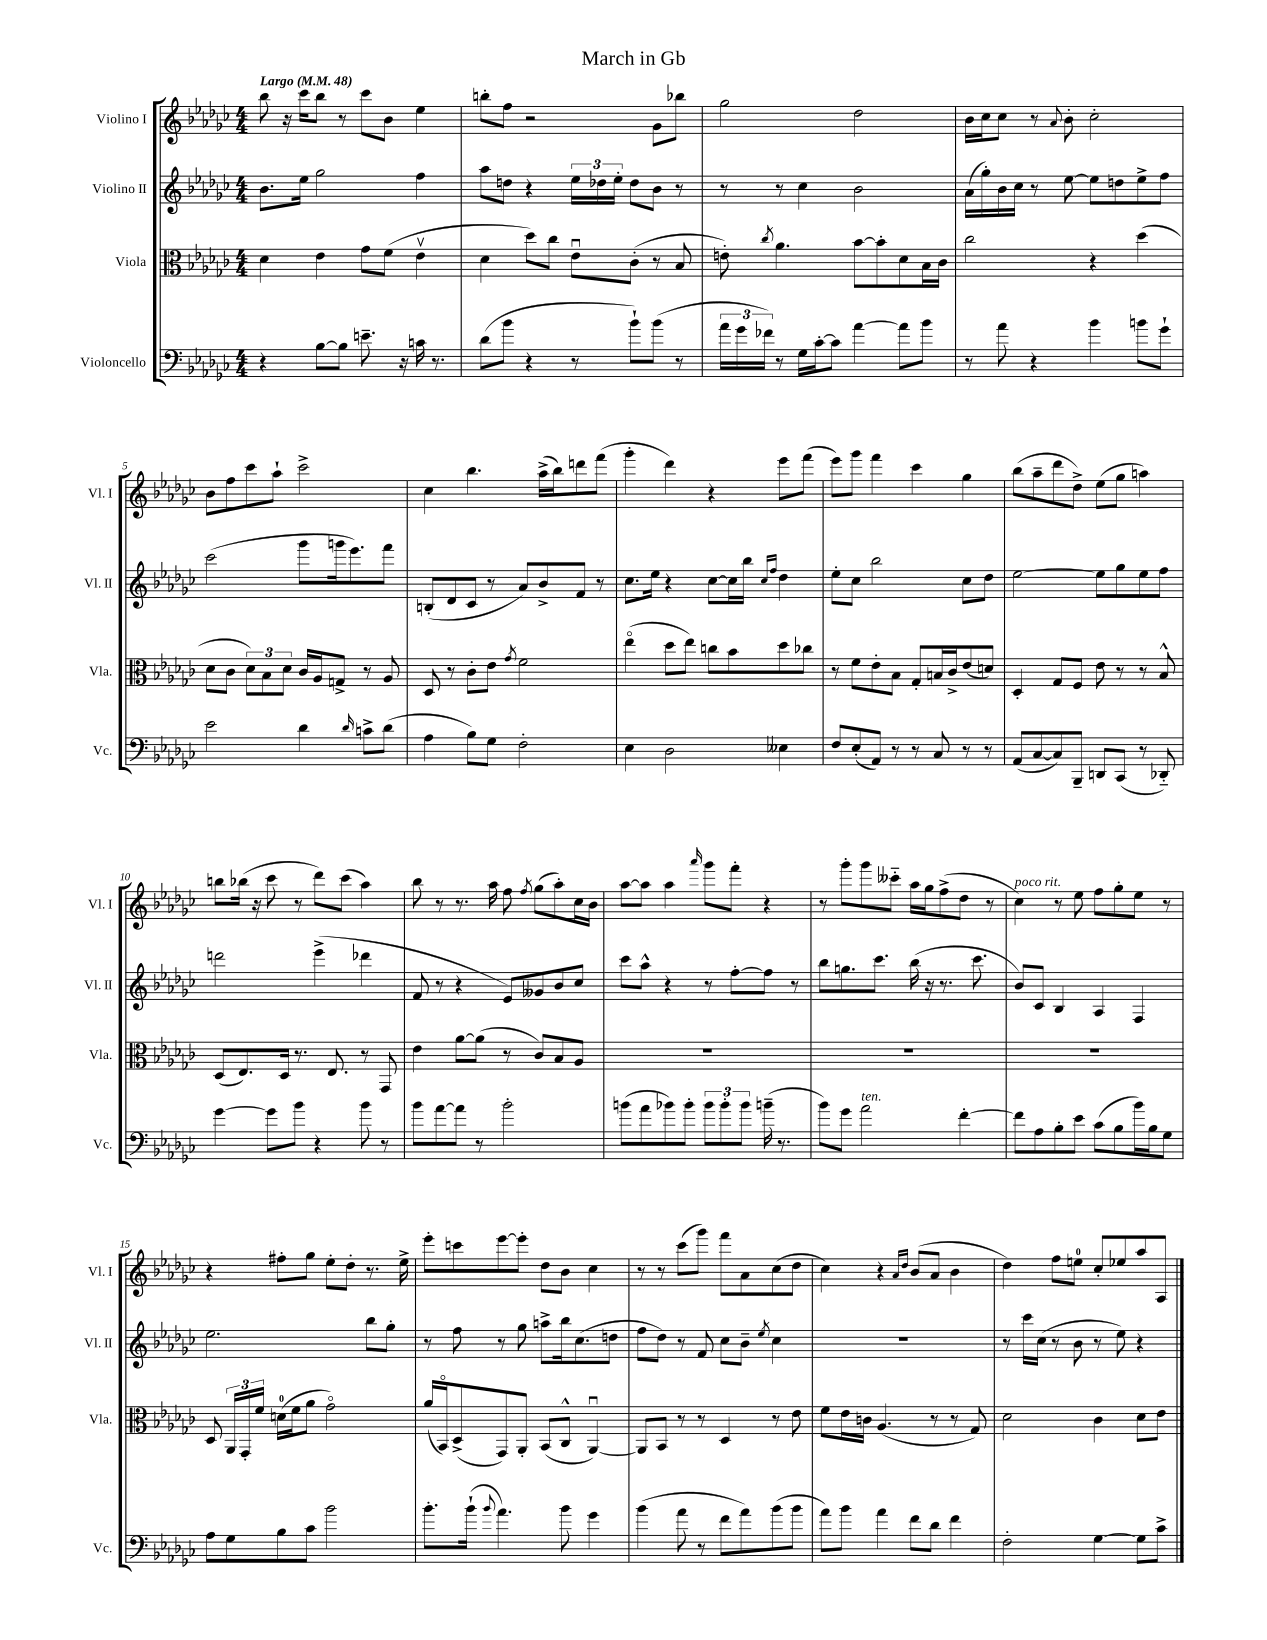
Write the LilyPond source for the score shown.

\header { title = "March in Gb" }
<<
\new StaffGroup <<
\new Staff = "s0" \with { instrumentName = "Violino I" shortInstrumentName = "Vl. I" } {
    \clef treble \key ges \major \numericTimeSignature \time 4/4 \tempo "Largo" 4 = 48
    \autoBeamOff bes''8 r16 ces'''16[ bes''8] r8 ces'''8[ bes'8] ees''4 |
    b''8[-. f''8] r2 ges'8[ bes''8] |
    ges''2 des''2 |
    bes'16[ ces''16 ces''8] r8 \appoggiatura { aes'8 } bes'8-. ces''2-. |
    bes'8[ f''8 ces'''8 aes''8]-! ces'''2-> |
    ces''4 bes''4. aes''16[->( bes''16) d'''8 f'''8]( |
    ges'''4-. des'''4) r4 ees'''8[ f'''8]( |
    ees'''8[) ges'''8] f'''4 ces'''4 ges''4 |
    bes''8[( aes''8-- des'''8 des''8]->) ees''8[( ges''8] a''4) |
    b''8[ bes''16]( r16 ces'''8 r8 des'''8[) ces'''8]( aes''4) |
    bes''8 r8 r8. aes''16 f''8 \acciaccatura { f''8 } ges''8[( aes''8-.) ces''16 bes'16] |
    aes''8[~ aes''8] aes''4 \grace { aes'''16 } ges'''8[ f'''8]-. r4 |
    r8 ges'''8[-. ges'''8 ceses'''8]-_ aes''16[ ges''16 f''8->( des''8] r8 |
    ces''4^\markup { \italic "poco rit." }) r8 ees''8 f''8[ ges''8-. ees''8] r8 |
    r4 fis''8[-. ges''8] ees''8[-. des''8]-. r8. ees''16-> |
    ees'''8[-. c'''8 ees'''8~ ees'''8]-. des''8[ bes'8] ces''4 |
    r8 r8 ces'''8[( ges'''8]) f'''8[ aes'8 ces''8( des''8] |
    ces''4) r4 \grace { aes'16[ des''16] } bes'8[( aes'8] bes'4 |
    des''4) f''8[ e''8]-0 ces''8[-. ees''8 aes''8 aes8] \bar "|." |
}
\new Staff = "s1" \with { instrumentName = "Violino II" shortInstrumentName = "Vl. II" } {
    \clef treble \key ges \major \numericTimeSignature \time 4/4
    \autoBeamOff bes'8.[ ees''16] ges''2 f''4 |
    aes''8[ d''8] r4 \tuplet 3/2 { ees''16[ des''16 ees''16]-. } des''8[ bes'8] r8 |
    r8 r8 ces''4 bes'2 |
    aes'16[( ges''16-.) bes'16 ces''16] r8 ees''8~ ees''8[ d''8 ees''8-> f''8] |
    ces'''2( ges'''8[ g'''16 ees'''8.) f'''8] |
    b8[-.( des'8 ces'8] r8 aes'8[) bes'8-> f'8] r8 |
    ces''8.[ ees''16] r4 ces''8[~ ces''16 bes''16] \grace { ces''16[ f''16] } des''4 |
    ees''8[-. ces''8] bes''2 ces''8[ des''8] |
    ees''2~ ees''8[ ges''8 ees''8 f''8] |
    d'''2 ees'''4->( des'''4 |
    f'8 r8 r4 ees'8[) geses'8 bes'8 ces''8] |
    ces'''8[ aes''8]-^ r4 r8 f''8[~-. f''8] r8 |
    bes''8[ g''8. ces'''8.] bes''16( r16 r8. ces'''8. |
    bes'8[) ces'8] bes4 aes4 f4 |
    ees''2. bes''8[ ges''8]-. |
    r8 f''8 r8 ges''8 a''8[-> bes''16 ces''8.( d''8] |
    f''8[ des''8]) r8 f'8 ces''8[ bes'8]-- \acciaccatura { ees''8 } ces''4 |
    R1 |
    r8 ces'''16[ ces''16]( r8 bes'8 r8 ees''8) r4 \bar "|." |
}
\new Staff = "s2" \with { instrumentName = "Viola" shortInstrumentName = "Vla." } {
    \clef alto \key ges \major \numericTimeSignature \time 4/4
    \autoBeamOff des'4 ees'4 ges'8[ f'8]( ees'4\upbow |
    des'4 des''8[) ces''8] ees'8[\downbow ces'8]-.( r8 bes8 |
    e'8-.) \acciaccatura { ces''8 } aes'4. bes'8[~ bes'8-. des'8 bes16 ces'16] |
    ces''2 r4 des''4( |
    des'8[ ces'8] \tuplet 3/2 { des'8[) bes8 des'8] } ces'16[ aes16 g8]-> r8 aes8 |
    des8 r8 ces'8[-. ees'8] \acciaccatura { ges'8 } f'2 |
    ees''4\flageolet( des''8[ ees''8]) c''8[ bes'8 des''8 ces''8] |
    r8 f'8[ ees'8-. bes8] ges8[-. b16 ces'16-> ees'8( d'8]) |
    des4-. ges8[ f8] ees'8 r8 r8 bes8-^ |
    des8[( ees8.) des16] r8. ees8. r8 ges,8 |
    ees'4 aes'8[~ aes'8]( r8 ces'8[) bes8 aes8] |
    R1 |
    R1 |
    R1 |
    des8 \tuplet 3/2 { aes,16[ ges,16-. f'16] } d'16[-0( f'16 aes'8] ges'2\flageolet) |
    aes'16[( bes,16\flageolet) des8->( ges,8) aes,8]-. bes,8[( ces8]-^ aes,4~\downbow) |
    aes,8[ bes,8] r8 r8 des4 r8 ees'8 |
    f'8[ ees'16 c'16] aes4.( r8 r8 ges8) |
    des'2 ces'4 des'8[ ees'8] \bar "|." |
}
\new Staff = "s3" \with { instrumentName = "Violoncello" shortInstrumentName = "Vc." } {
    \clef bass \key ges \major \numericTimeSignature \time 4/4
    \autoBeamOff r4 bes8[~ bes8] e'8.-- r16 c'16 r8. |
    des'8[( bes'8] r4 r8 bes'8[-!) bes'8]( r8 |
    \tuplet 3/2 { aes'16[ ges'16 fes'16]) } r8 ges16[ ces'16~-. ces'8] aes'4~ aes'8[ bes'8] |
    r8 aes'8 r4 bes'4 b'8[ ges'8]-! |
    ees'2 des'4 \grace { des'16 } c'8[-> des'8]( |
    aes4 bes8[) ges8] f2-. |
    ees4 des2 eeses4 |
    f8[ ees8-.( aes,8]) r8 r8 ces8 r8 r8 |
    aes,8[( ces8~ ces8) bes,,8]-- d,8[ ces,8]( r8 des,8-_) |
    ges'4~ ges'8[ bes'8] r4 bes'8 r8 |
    bes'8[ aes'8~ aes'8] r8 bes'2-. |
    b'8[( aes'8 bes'8) bes'8]-. \tuplet 3/2 { bes'8[ bes'8-. bes'8] } b'16--( r8. |
    bes'8[) ges'8] aes'2^\markup { \italic "ten." } f'4~-. |
    f'8[ aes8 bes8-. ees'8] ces'8[( bes8 bes'16) bes16 ges8] |
    aes8[ ges8 bes8 ces'8] bes'2 |
    bes'8.[-. bes'16]-!( \appoggiatura { bes'8 } aes'4.) bes'8 ges'4 |
    bes'4( aes'8 r8 f'8[ aes'8) bes'8( bes'8] |
    aes'8[) bes'8] aes'4 f'8[ des'8] f'4 |
    f2-. ges4~ ges8[ ces'8]-> \bar "|." |
}
>>
>>
